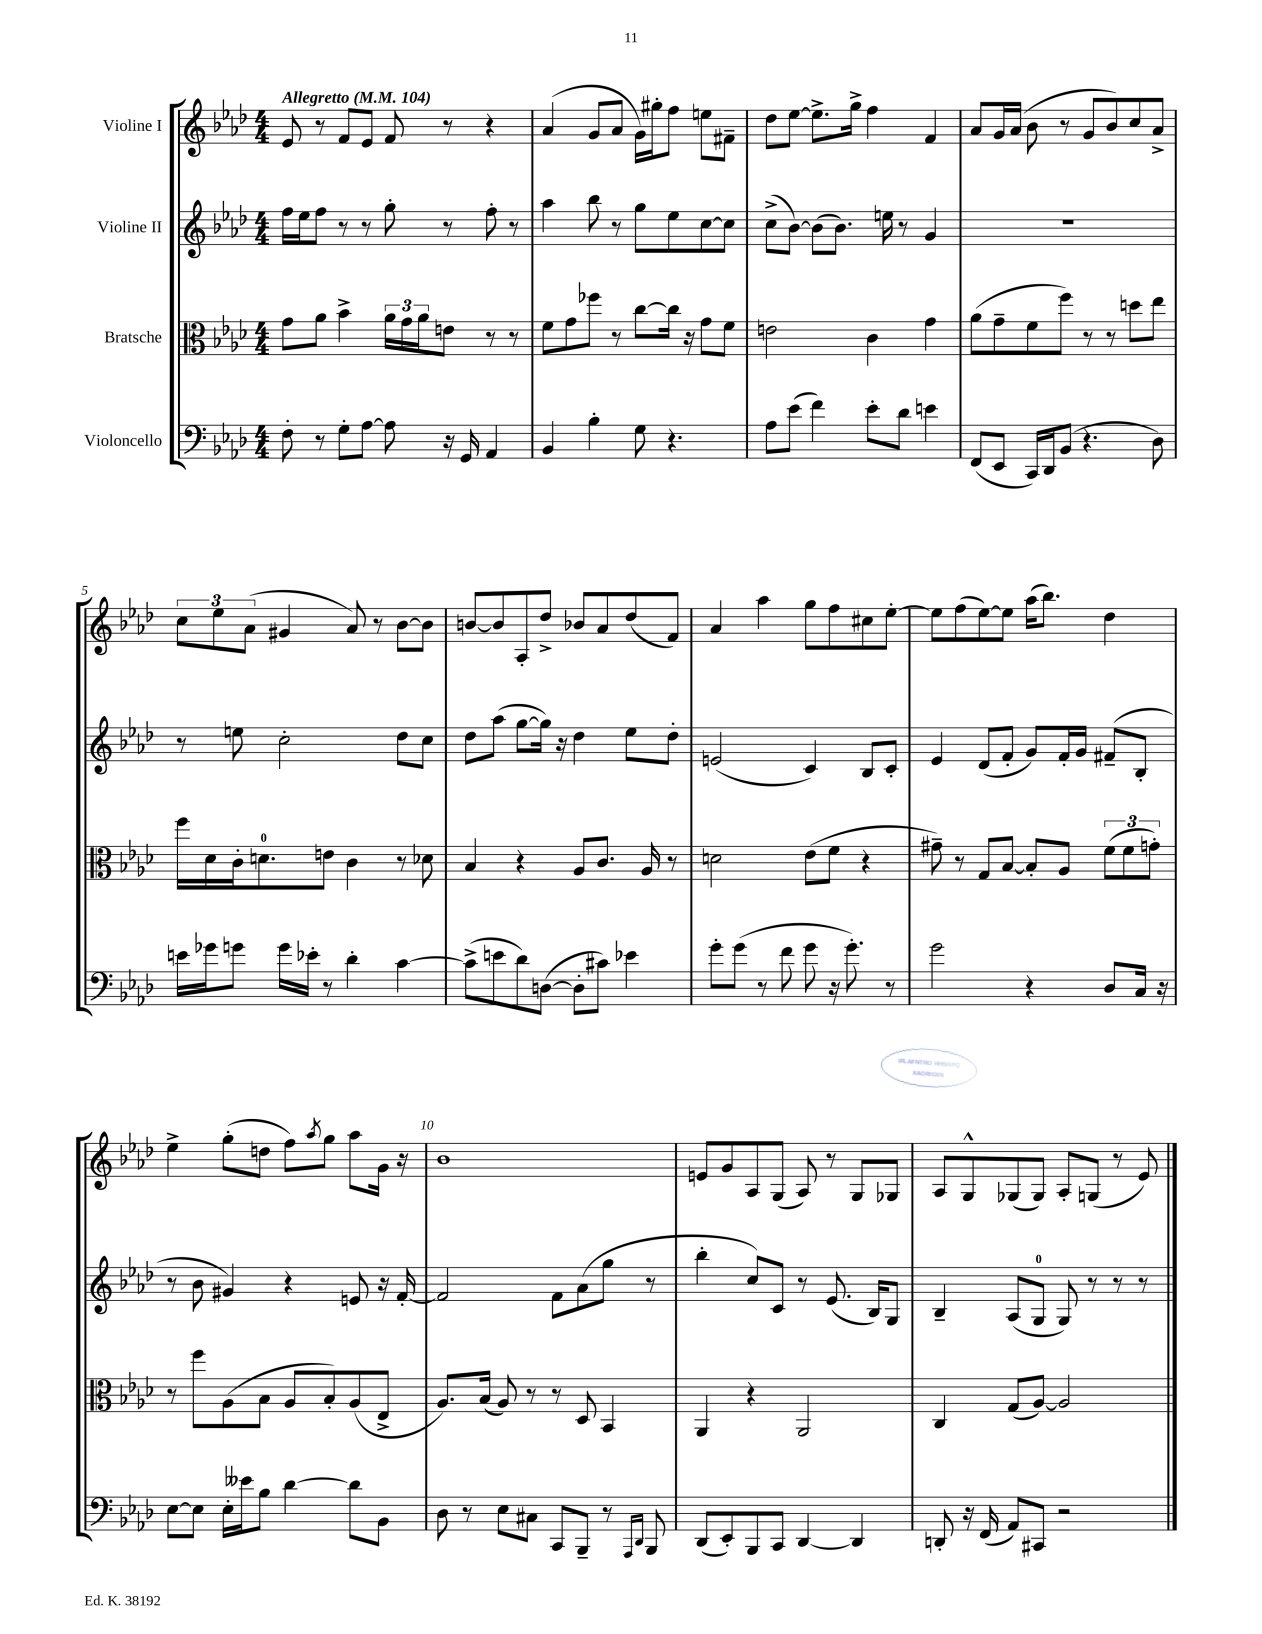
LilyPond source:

<<
\new StaffGroup <<
\new Staff = "s0" \with { instrumentName = "Violine I" } {
    \clef treble \key aes \major \numericTimeSignature \time 4/4 \tempo "Allegretto" 4 = 104
    ees'8 r8 f'8 ees'8 f'8 r8 r4 |
    aes'4( g'8 aes'8 g'16) gis''16-. f''8 e''8 fis'8-- |
    des''8 ees''8~ ees''8.-> g''16-> f''4 f'4 |
    aes'8 g'16 aes'16( bes'8 r8 g'8 bes'8) c''8 aes'8-> |
    \tuplet 3/2 { c''8 ees''8 aes'8( } gis'4 aes'8) r8 bes'8~ bes'8 |
    b'8~ b'8 aes8-. des''8-> bes'8 aes'8 des''8( f'8) |
    aes'4 aes''4 g''8 f''8 cis''8 ees''8~-. |
    ees''8 f''8( ees''8~) ees''8 aes''16( bes''8.) des''4 |
    ees''4-> g''8-.( d''8 f''8) \acciaccatura { aes''8 } g''8 aes''8 g'16 r16 |
    bes'1 |
    e'8 g'8 aes8 g8( aes8) r8 g8 ges8 |
    aes8 g8-^ ges8( ges8) aes8-. g8( r8 ees'8) \bar "|." |
}
\new Staff = "s1" \with { instrumentName = "Violine II" } {
    \clef treble \key aes \major \numericTimeSignature \time 4/4
    f''16 ees''16 f''8 r8 r8 g''8-. r8 f''8-. r8 |
    aes''4 bes''8 r8 g''8 ees''8 c''8~ c''8 |
    c''8->( bes'8~) bes'8( bes'8.) e''16 r8 g'4 |
    R1 |
    r8 e''8 c''2-. des''8 c''8 |
    des''8 aes''8( g''8~ g''16) r16 des''4 ees''8 des''8-. |
    e'2( c'4) bes8 c'8-. |
    ees'4 des'8( f'8-. g'8) f'16-. g'16 fis'8--( bes8-. |
    r8 bes'8 gis'4) r4 e'8 r16 f'16~-. |
    f'2 f'8 aes'8( g''8 r8 |
    bes''4-. c''8) c'8 r8 ees'8.( bes16) g8 |
    bes4-- aes8( g8-0 g8) r8 r8 r8 \bar "|." |
}
\new Staff = "s2" \with { instrumentName = "Bratsche" } {
    \clef alto \key aes \major \numericTimeSignature \time 4/4
    g'8 aes'8 bes'4-> \tuplet 3/2 { aes'16 g'16 aes'16 } e'8 r8 r8 |
    f'8 g'8 fes''8 r8 c''8~ c''16 r16 g'8 f'8 |
    e'2 c'4 g'4 |
    aes'8( g'8-- f'8 f''8) r8 r8 d''8 ees''8 |
    f''16 des'16 c'16-. d'8.-0 e'8 c'4 r8 des'8 |
    bes4 r4 aes8 c'8. aes16 r8 |
    d'2 ees'8( f'8 r4 |
    gis'8--) r8 g8 bes8~ bes8-. aes8 \tuplet 3/2 { f'8( f'8 g'8-.) } |
    r8 f''8 aes8( bes8 aes8 bes8-.) aes8( ees8-> |
    aes8.) bes16( aes8) r8 r8 des8 bes,4 |
    aes,4 r4 aes,2 |
    c4 g8( aes8~) aes2 \bar "|." |
}
\new Staff = "s3" \with { instrumentName = "Violoncello" } {
    \clef bass \key aes \major \numericTimeSignature \time 4/4
    f8-. r8 g8-. aes8~ aes8 r16 g,16 aes,4 |
    bes,4 bes4-. g8 r4. |
    aes8 ees'8( f'4) ees'8-. des'8 e'4 |
    f,8( ees,8 c,16) des,16 bes,8( r4. des8) |
    e'16 ges'16 g'8 g'16 ees'16-. r8 des'4-. c'4~ |
    c'8->( e'8 des'8) d8~( d8-. cis'8) ees'4 |
    g'8-. g'8( r8 f'8 g'8 r16 g'8.-.) r8 |
    g'2 r4 des8 c16 r16 |
    ees8~ ees8 ees16-. eeses'16 bes8 des'4~ des'8 bes,8 |
    des8 r8 ees8 cis8 c,8 bes,,8-- r8 \grace { aes,,16 des,16 } bes,,8 |
    des,8( ees,8-.) bes,,8 c,8 des,4~ des,4 |
    d,8-. r16 f,16( aes,8) cis,8 r2 \bar "|." |
}
>>
>>
\layout { \context { \Score \override BarNumber.break-visibility = ##(#f #t #t) barNumberVisibility = #(every-nth-bar-number-visible 5) } }
